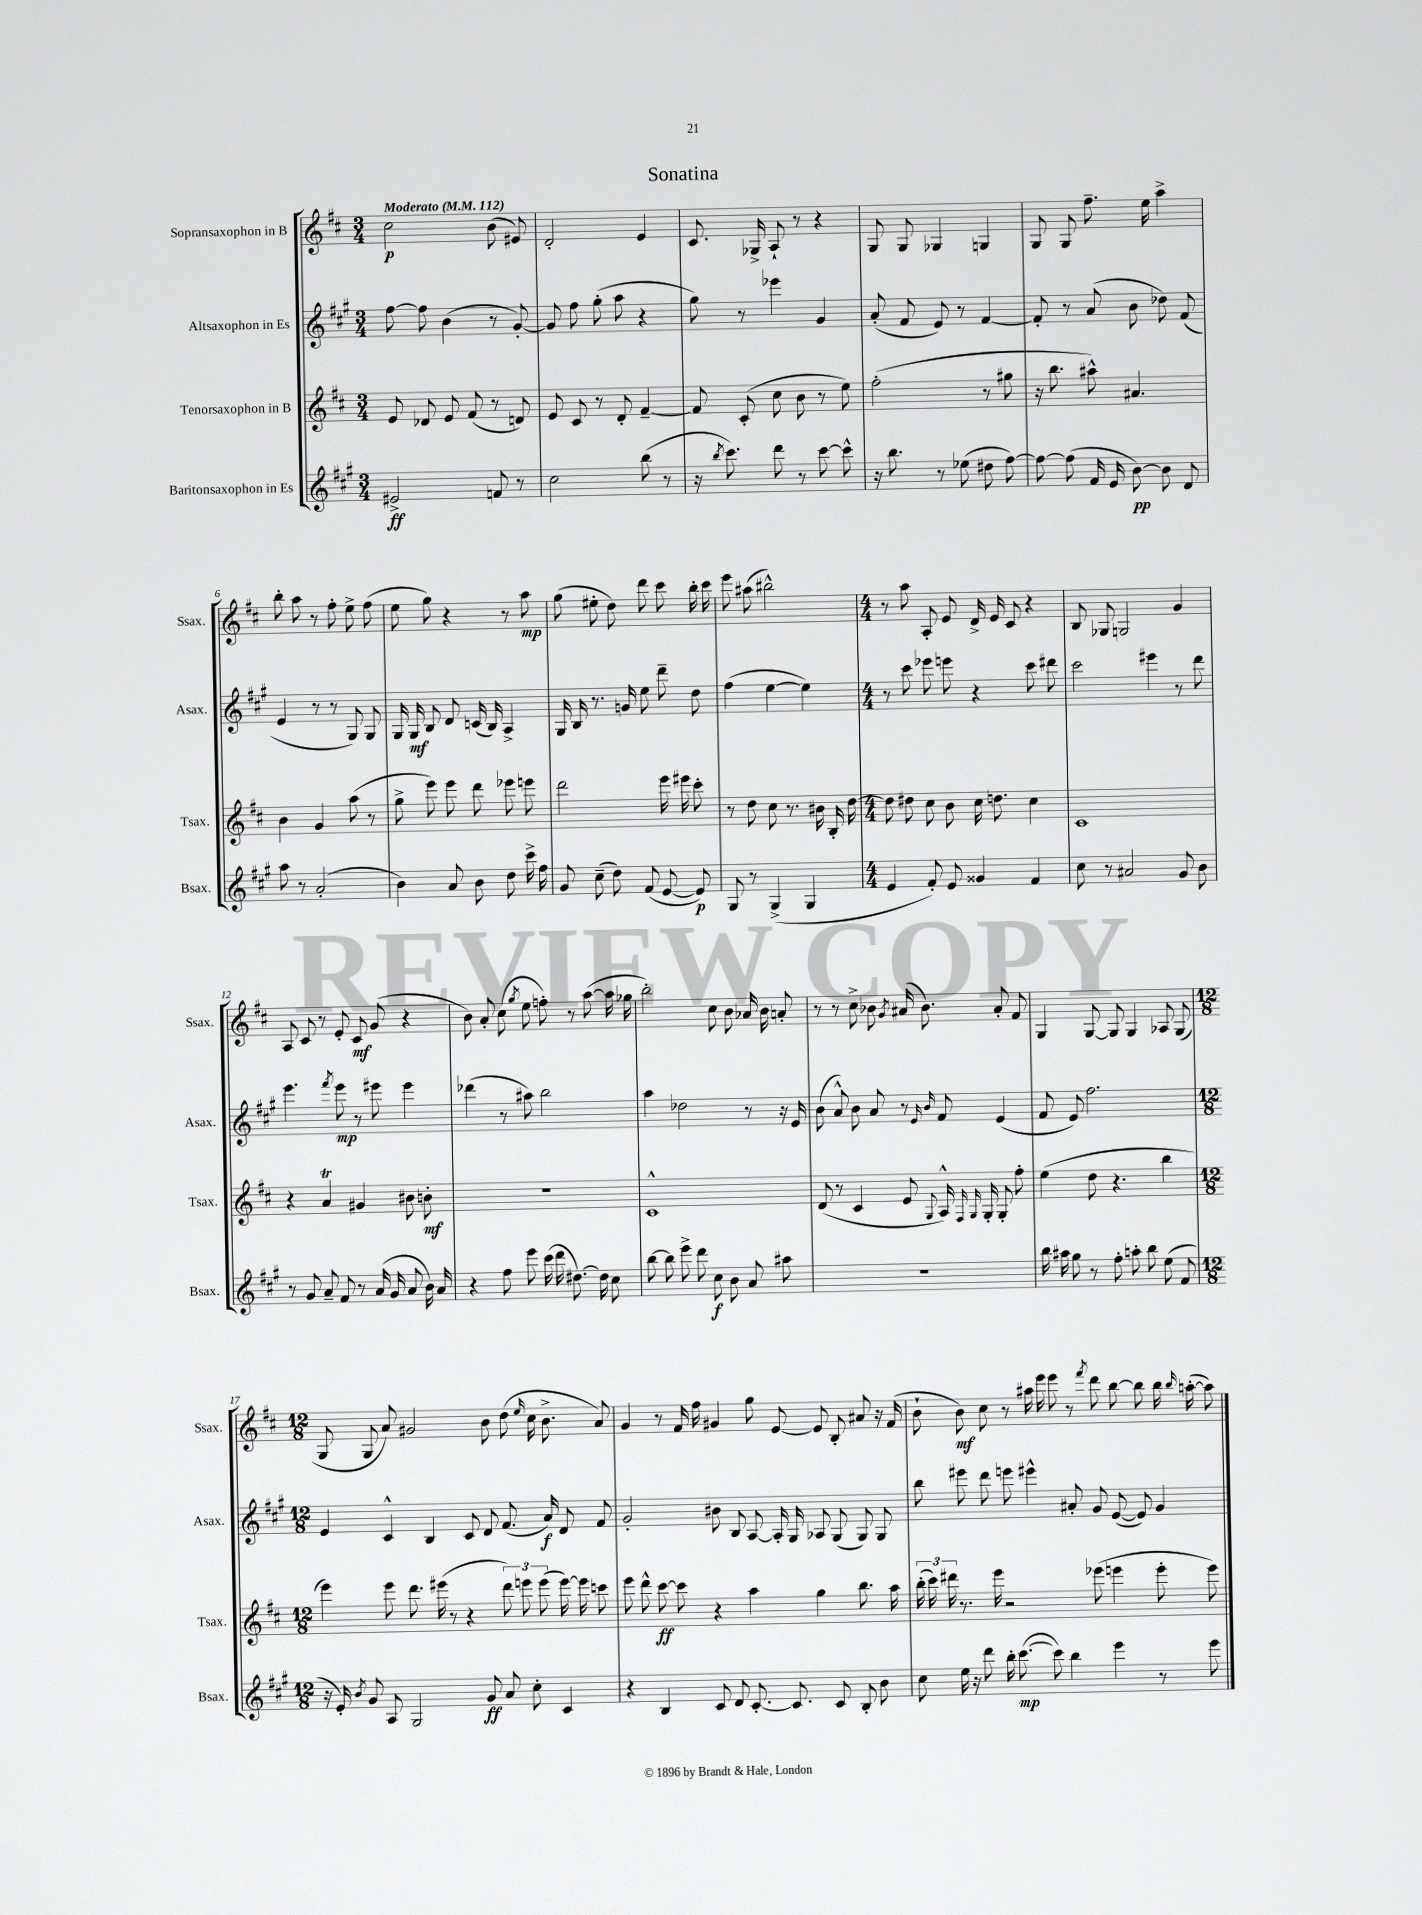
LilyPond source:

\header { title = "Sonatina" }
<<
\new StaffGroup <<
\new Staff = "s0" \with { instrumentName = "Sopransaxophon in B" shortInstrumentName = "Ssax." } {
    \clef treble \key d \major \numericTimeSignature \time 3/4 \tempo "Moderato" 4 = 112
    \autoBeamOff cis''2\p b'8( eis'8) |
    d'2-. e'4 |
    cis'8. ges16-> a8-! r8 r4 |
    g8 g8 ges4 g4 |
    g8 g8 fis''8.-- e''16 a''4-> |
    b''8-. a''8 r8 fis''8-. e''8-> fis''8( |
    e''8 g''8) r4 r8 a''8\mp |
    g''8( eis''8-. d''8) d'''8 cis'''8 b''16-. cis'''16 |
    e'''8 ais''8( bis''2-^) |
    \numericTimeSignature \time 4/4 r8 a''8 a8-. e'8 d'16-> e'16 cis'8 r4 |
    b8 ges8 g2 g'4 |
    a8 cis'8 r8 e'8-. cis'8\mf g'8( r4 |
    b'8) a'8-. cis''8( \acciaccatura { g''8 } e''8 f''8-.) r8 a''8~( a''16 ges''16 |
    b''2-.) cis''8 b'8 aes'16 b'16 a'8-. |
    r8 r8 cis''8-> bes'8 \acciaccatura { g'8 } ais'16( bes'8.) ais'8-. fis'8 |
    g4 g8~ g8 g4 aes8 g8( |
    \numericTimeSignature \time 12/8 g8 g8 a'8) gis'2 b'8 d''8( \grace { e''16 } cis''16 b'8.-> a'8) |
    g'4 r8 fis'16 fis''16 gis'4 g''8 e'8~ e'8 b8-. ais'8 r16 fis'16( |
    b'8-! b'8\mf) cis''8 r8 ais''16 e'''16 e'''8 r8 \acciaccatura { fis'''8 } d'''8 b''8~ b''8 b''16 \grace { b''16 } a''16~-.( a''8) \bar "|." |
}
\new Staff = "s1" \with { instrumentName = "Altsaxophon in Es" shortInstrumentName = "Asax." } {
    \clef treble \key a \major \numericTimeSignature \time 3/4
    \autoBeamOff fis''8~ fis''8 b'4( r8 gis'8~-.) |
    gis'8 fis''8 gis''8-.( a''8 r4 |
    gis''8) r8 ees'''4 gis'4 |
    a'8-.( fis'8 e'8) r8 fis'4~ |
    fis'8-. r8 a'8( b'8 des''8) fis'8( |
    e'4 r8 r8 gis8) gis8 |
    gis16 gis16\mf b8 d'8 c'16( b16) a4-> |
    gis16 b16 r8. g'16 e''8 d'''8-- d''8 |
    fis''4( e''4~ e''4) |
    \numericTimeSignature \time 4/4 r8 cis'''8 ees'''8 e'''8 r4 cis'''8 dis'''8 |
    cis'''2 eis'''4 r8 d'''8 |
    e'''4. \acciaccatura { fis'''8 } e'''8\mp r8 eis'''8 eis'''4 |
    des'''4( r8 ais''8) b''2 |
    a''4 des''2 r8 r16 e'16 |
    b'8( a'8-^) b'8 a'8 r8 \grace { e'16 b'16 } fis'8 e'4( |
    fis'8 e'8) fis''2. |
    \numericTimeSignature \time 12/8 e'4 cis'4-^ b4 cis'8 d'8 fis'8.( a'16\f) d'8 fis'8 |
    gis'2-. bis'8 b8 a8~ a16-. gis16 aes8 gis8( gis8) gis8 |
    b''8 eis'''8 d'''8 e'''8 eis'''4-^ ais'8-. gis'8 e'8~( e'8) gis'4 \bar "|." |
}
\new Staff = "s2" \with { instrumentName = "Tenorsaxophon in B" shortInstrumentName = "Tsax." } {
    \clef treble \key d \major \numericTimeSignature \time 3/4
    \autoBeamOff e'8 des'8 e'8 fis'8( r8 d'8) |
    e'8 cis'8 r8 d'8-. fis'4~-- |
    fis'8 cis'8-.( cis''8 b'8 r8 e''8) |
    fis''2-.( r8 gis''8 |
    r16 b''8. ais''8-^) ais'4. |
    b'4 g'4 a''8( r8 |
    g''8-> e'''8) e'''8 d'''8 ees'''8 e'''8 |
    d'''2 e'''16 eis'''16 cis'''8-. |
    r8 d''8 cis''8 r8. bis'16 b16-. d''16~ |
    \numericTimeSignature \time 4/4 d''8 dis''8 cis''8 b'8 cis''16 d''8. cis''4 |
    cis'1 |
    r4 a'4\trill gis'4 bis'8 b'8-.\mf |
    R1 |
    cis'1-^ |
    d'8( r8 cis'4 e'8 \appoggiatura { g8 } a16-^) \grace { fis16 g16 } g16-. g8-. fis''8-. |
    e''4( d''8 r4. b''4 |
    \numericTimeSignature \time 12/8 e'''4) e'''8 d'''8. eis'''16( r8 r4 \tuplet 3/2 { d'''8) e'''8 e'''8( } e'''16~) e'''16 c'''8 |
    e'''8 d'''8-^ cis'''8~\ff cis'''8 r4 a''4 g''4 b''8. a''16 |
    \tuplet 3/2 { b''16-.( cis'''16) dis'''16 } r8. e'''16 r2 ees'''8( e'''4 e'''8-. e'''8) \bar "|." |
}
\new Staff = "s3" \with { instrumentName = "Baritonsaxophon in Es" shortInstrumentName = "Bsax." } {
    \clef treble \key a \major \numericTimeSignature \time 3/4
    \autoBeamOff eis'2->\ff f'8 r8 |
    cis''2 b''8( r8 |
    r16 \acciaccatura { b''8 } cis'''8.) d'''8 r8 cis'''8~ cis'''8-^ |
    r16 b''8. r8 ees''8( dis''8 fis''8~) |
    fis''8~ fis''8( fis'16 e'16 b'8~\pp) b'8 d'8 |
    a''8 r8 a'2-.( |
    b'4) a'8 b'8 d''8 cis'''16-> fis''16 |
    gis'8 cis''8--( d''8) fis'8( e'8~ e'8\p) |
    gis8 r8 gis4->( gis4 |
    \numericTimeSignature \time 4/4 e'4 fis'8-.) e'8 gisis'4 fis'4 |
    cis''8 r8 ais'2 gis'8 b'8 |
    r8 gis'8 a'8-- fis'8 r8 a'16( gis'16 a'8 b'16) a'16 |
    r4 fis''8 e'''8 cis'''16( d'''16 dis''8.~) dis''16 cis''8 |
    b''8~ b''8 e'''8-> d'''8 cis''8\f b'8 a'8 ais''8 |
    R1 |
    b''16 ais''16 gis''8 r8 fis''8-. a''8-. b''8 e''8( fis'8 |
    \numericTimeSignature \time 12/8 r16 e'16-.) \acciaccatura { b'8 } gis'8 a8 gis2 gis'8\ff a'8 cis''8-. cis'4 |
    r4 b4 cis'8 d'8 cis'8.~-. cis'8. cis'8 b8-. b'8 |
    cis''8 e''16 r16 d'''8 b''16-. cis'''8.~\mp( cis'''8) b''4 e'''4 r8 e'''8 \bar "|." |
}
>>
>>
